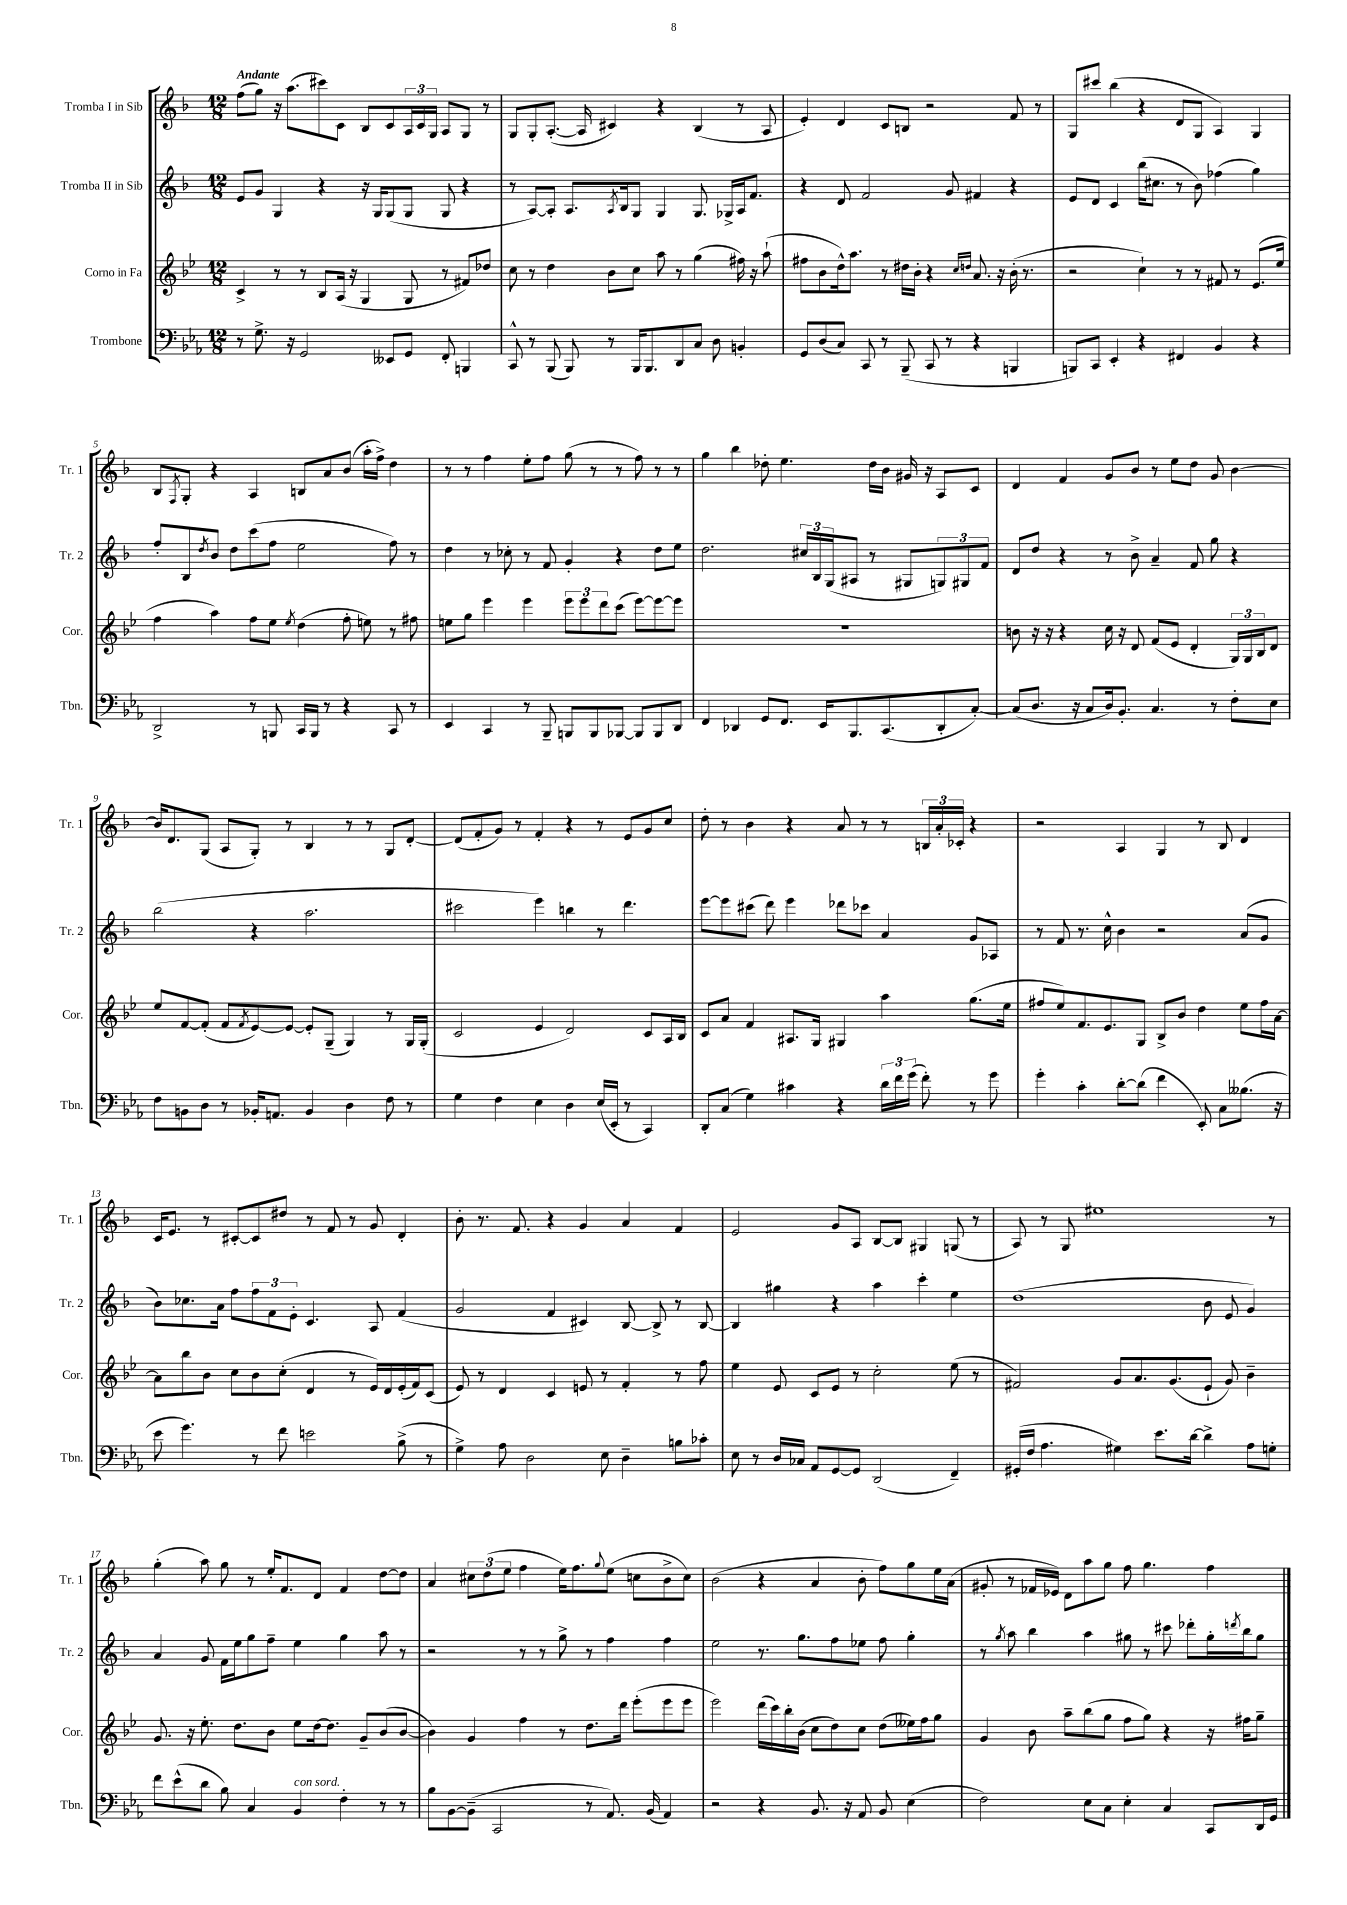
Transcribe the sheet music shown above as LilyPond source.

<<
\new StaffGroup <<
\new Staff = "s0" \with { instrumentName = "Tromba I in Sib" shortInstrumentName = "Tr. 1" } {
    \clef treble \key f \major \numericTimeSignature \time 12/8 \tempo "Andante"
    f''8( g''8) r16 a''8.( cis'''8) c'8 bes8 c'8 \tuplet 3/2 { a16 c'16 g16 } a8 g8 r8 |
    g8 g8-. a8.~-.( a16 cis'4) r4 bes4( r8 a8 |
    e'4-.) d'4 c'8 b8 r2 f'8 r8 |
    g8 cis'''8 bes''4( r4 d'8 g8 a4) g4 |
    bes8 \acciaccatura { f8 } g8-. r4 a4 b8 a'8 bes'8( a''16-. f''16->) d''4 |
    r8 r8 f''4 e''8-. f''8 g''8( r8 r8 f''8) r8 r8 |
    g''4 bes''4 des''8-. e''4. des''16 bes'16 gis'16 r16 a8 c'8 |
    d'4 f'4 g'8 bes'8 r8 e''8 d''8 g'8 bes'4~ |
    bes'16 d'8. g8( a8 g8-.) r8 bes4 r8 r8 g8 d'8~-. |
    d'8( f'8-. g'8) r8 f'4-. r4 r8 e'8 g'8 c''8 |
    d''8-. r8 bes'4 r4 a'8 r8 r8 \tuplet 3/2 { b16 a'16-. ces'16-. } r4 |
    r2 a4 g4 r8 bes8 d'4 |
    c'16 e'8. r8 cis'8~-. cis'8 dis''8 r8 f'8 r8 g'8 d'4-. |
    bes'8-. r8. f'8. r4 g'4 a'4 f'4 |
    e'2 g'8 a8 bes8~ bes8 gis4 g8( r8 |
    a8) r8 g8 eis''1 r8 |
    g''4-.( a''8) g''8 r8 e''16-. f'8. d'8 f'4 d''8~ d''8 |
    a'4 \tuplet 3/2 { cis''8 d''8( e''8 } f''4 e''16) f''8. \appoggiatura { g''8 } e''8( c''8 bes'8-> c''8) |
    bes'2( r4 a'4 bes'8-. f''8) g''8 e''16 a'16( |
    gis'8-. r8 fes'16 ees'16) d'8 a''8 g''8 f''8 g''4. f''4 \bar "|." |
}
\new Staff = "s1" \with { instrumentName = "Tromba II in Sib" shortInstrumentName = "Tr. 2" } {
    \clef treble \key f \major \numericTimeSignature \time 12/8
    e'8 g'8 g4 r4 r16 g16 g8( g8 g8 r4 |
    r8 a8~) a8-. a8. \acciaccatura { a8 } bes16 g8 g4 g8. ges16-> a16 f'8. |
    r4 d'8 f'2 g'8 fis'4 r4 |
    e'8 d'8 c'4 bes''16( cis''8. r8 bes'8) fes''4( g''4) |
    f''8-. bes8 \acciaccatura { d''8 } bes'8 d''8 c'''8( f''8 e''2 f''8) r8 |
    d''4 r8 ces''8-. r8 f'8 g'4-. r4 d''8 e''8 |
    d''2. \tuplet 3/2 { cis''16 bes16 g16( } ais8 r8 gis8 \tuplet 3/2 { g8) gis8 f'8 } |
    d'8 d''8 r4 r8 bes'8-> a'4-- f'8 g''8 r4 |
    bes''2( r4 a''2. |
    cis'''2 e'''4) b''4 r8 d'''4. |
    e'''8~ e'''8 cis'''8( d'''8) e'''4 des'''8 ces'''8 a'4 g'8 aes8 |
    r8 f'8 r8. c''16-^ bes'4 r2 a'8( g'8 |
    bes'8) ces''8. a'16 f''8 \tuplet 3/2 { f''8 f'8 e'8-. } c'4. a8 f'4( |
    g'2 f'4 cis'4) bes8~ bes8-> r8 bes8~ |
    bes4 gis''4 r4 a''4 c'''4-. e''4 |
    d''1( bes'8 e'8 g'4) |
    a'4 g'8 f'16 e''16 g''8 f''8-- e''4 g''4 a''8 r8 |
    r2 r8 r8 g''8-> r8 f''4 f''4 |
    e''2 r8. g''8. f''8 ees''8 f''8 g''4-. |
    r8 \acciaccatura { g''8 } a''8 bes''4 a''4 gis''8 r8 cis'''8 des'''8-. gis''16-. \acciaccatura { d'''8 } bes''16 gis''8 \bar "|." |
}
\new Staff = "s2" \with { instrumentName = "Corno in Fa" shortInstrumentName = "Cor." } {
    \clef treble \key bes \major \numericTimeSignature \time 12/8
    c'4-> r8 r8 bes8 a16( r16 g4 g8 r8 fis'8) des''8 |
    c''8 r8 d''4 bes'8 c''8 a''8 r8 g''4( fis''16) r16 a''8-!( |
    fis''8 bes'8 d''16-^) a''8. r8 dis''16 bes'16-. r4 \grace { c''16 d''16 } a'8. r16 bes'16-.( r8. |
    r2 c''4-!) r8 r8 fis'8 r8 ees'8.( ees''16 |
    f''4 a''4) f''8 ees''8 \acciaccatura { ees''8 } d''4( f''8-. e''8) r8 fis''8 |
    e''8 g''8 ees'''4 ees'''4 \tuplet 3/2 { ees'''8 ees'''8 d'''8 } c'''8( ees'''8~) ees'''8~ ees'''8 |
    R1. |
    b'8 r16 r16 r4 c''16 r16 d'8 f'8( ees'8 d'4-. \tuplet 3/2 { g16) g16 bes16 } d'8 |
    ees''8 f'8~ f'8-.( f'8 \acciaccatura { f'8 } ees'8~) ees'8~ ees'8-. g8--( g4) r8 g16 g16-.( |
    c'2 ees'4 d'2) c'8 a16 bes16 |
    c'8 a'8 f'4 ais8. g16 gis4 a''4 g''8.( ees''16 |
    fis''8 ees''8) f'8. ees'8. g8 bes8-> bes'8 d''4 ees''8 fis''16 a'16~ |
    a'8 bes''8 bes'8 c''8 bes'8 c''8-.( d'4 r8 ees'16) d'16 ees'16-.( f'16) c'8( |
    ees'8) r8 d'4 c'4 e'8 r8 f'4-. r8 f''8 |
    ees''4 ees'8 c'8 ees'8 r8 c''2-. ees''8( r8 |
    fis'2) g'8 a'8. g'8.( ees'8-! g'8) bes'4-- |
    g'8. r16 ees''8.-. d''8. bes'8 ees''8 d''16~ d''8. g'8-- bes'8( bes'8~ |
    bes'4) g'4 f''4 r8 d''8. d'''16 ees'''8-.( ees'''8 ees'''8 |
    ees'''2) d'''16( c'''16) bes''16-. bes'16( c''8 d''8) c''8 d''8( eeses''16) f''16 g''8 |
    g'4 bes'8 a''8-- bes''8( g''8 f''8 g''8) r4 r16 fis''16 g''8-- \bar "|." |
}
\new Staff = "s3" \with { instrumentName = "Trombone" shortInstrumentName = "Tbn." } {
    \clef bass \key ees \major \numericTimeSignature \time 12/8
    r8 g8.-> r16 g,2 eeses,8 g,8 f,8-. b,,4 |
    c,8-^ r8 bes,,8( bes,,8) r8 bes,,16 bes,,8. d,8 c8 d8 b,4-. |
    g,8 d8( c8) c,8 r8 bes,,8--( c,8 r8 r4 b,,4 |
    b,,8) c,8 ees,4-. r4 fis,4 bes,4 r4 |
    d,2-> r8 b,,8 c,16 b,,16 r8 r4 c,8 r8 |
    ees,4 c,4 r8 bes,,8-- b,,8 b,,8 bes,,8~ bes,,8 bes,,8 d,8 |
    f,4 des,4 g,8 f,8. ees,16 bes,,8. c,8.( des,8-. c8~-.) |
    c8( d8. r16 c8 d16) bes,8.-. c4. r8 f8-. ees8 |
    f8 b,8 d8 r8 bes,16-. a,8. bes,4 d4 f8 r8 |
    g4 f4 ees4 d4 ees16( ees,16-. r8 c,4) |
    d,8-. c8( g4) cis'4 r4 \tuplet 3/2 { d'16 f'16 g'16( } f'8-.) r8 g'8 |
    g'4-. c'4-. d'8~-. d'8( f'4 ees,8-.) c8 beses8.( r16 |
    ees'8 g'4.) r8 f'8 e'2 bes8->( r8 |
    g4->) aes8 d2 ees8 d4-- b8 ces'8-. |
    ees8 r8 d16 ces16 aes,8 g,8~ g,8 d,2( f,4--) |
    gis,16-.( f16 aes4. gis4) ees'8. d'16~ d'4-> aes8 g8-. |
    f'8 ees'8-^( d'8 bes8) c4 bes,4^\markup { \italic "con sord." } f4-. r8 r8 |
    bes8 bes,8~ bes,8--( c,2 r8 aes,8.) bes,16( aes,4) |
    r2 r4 bes,8. r16 aes,8 bes,8 ees4( |
    f2) ees8 c8 ees4-. c4 c,8 d,16 g,16 \bar "|." |
}
>>
>>
